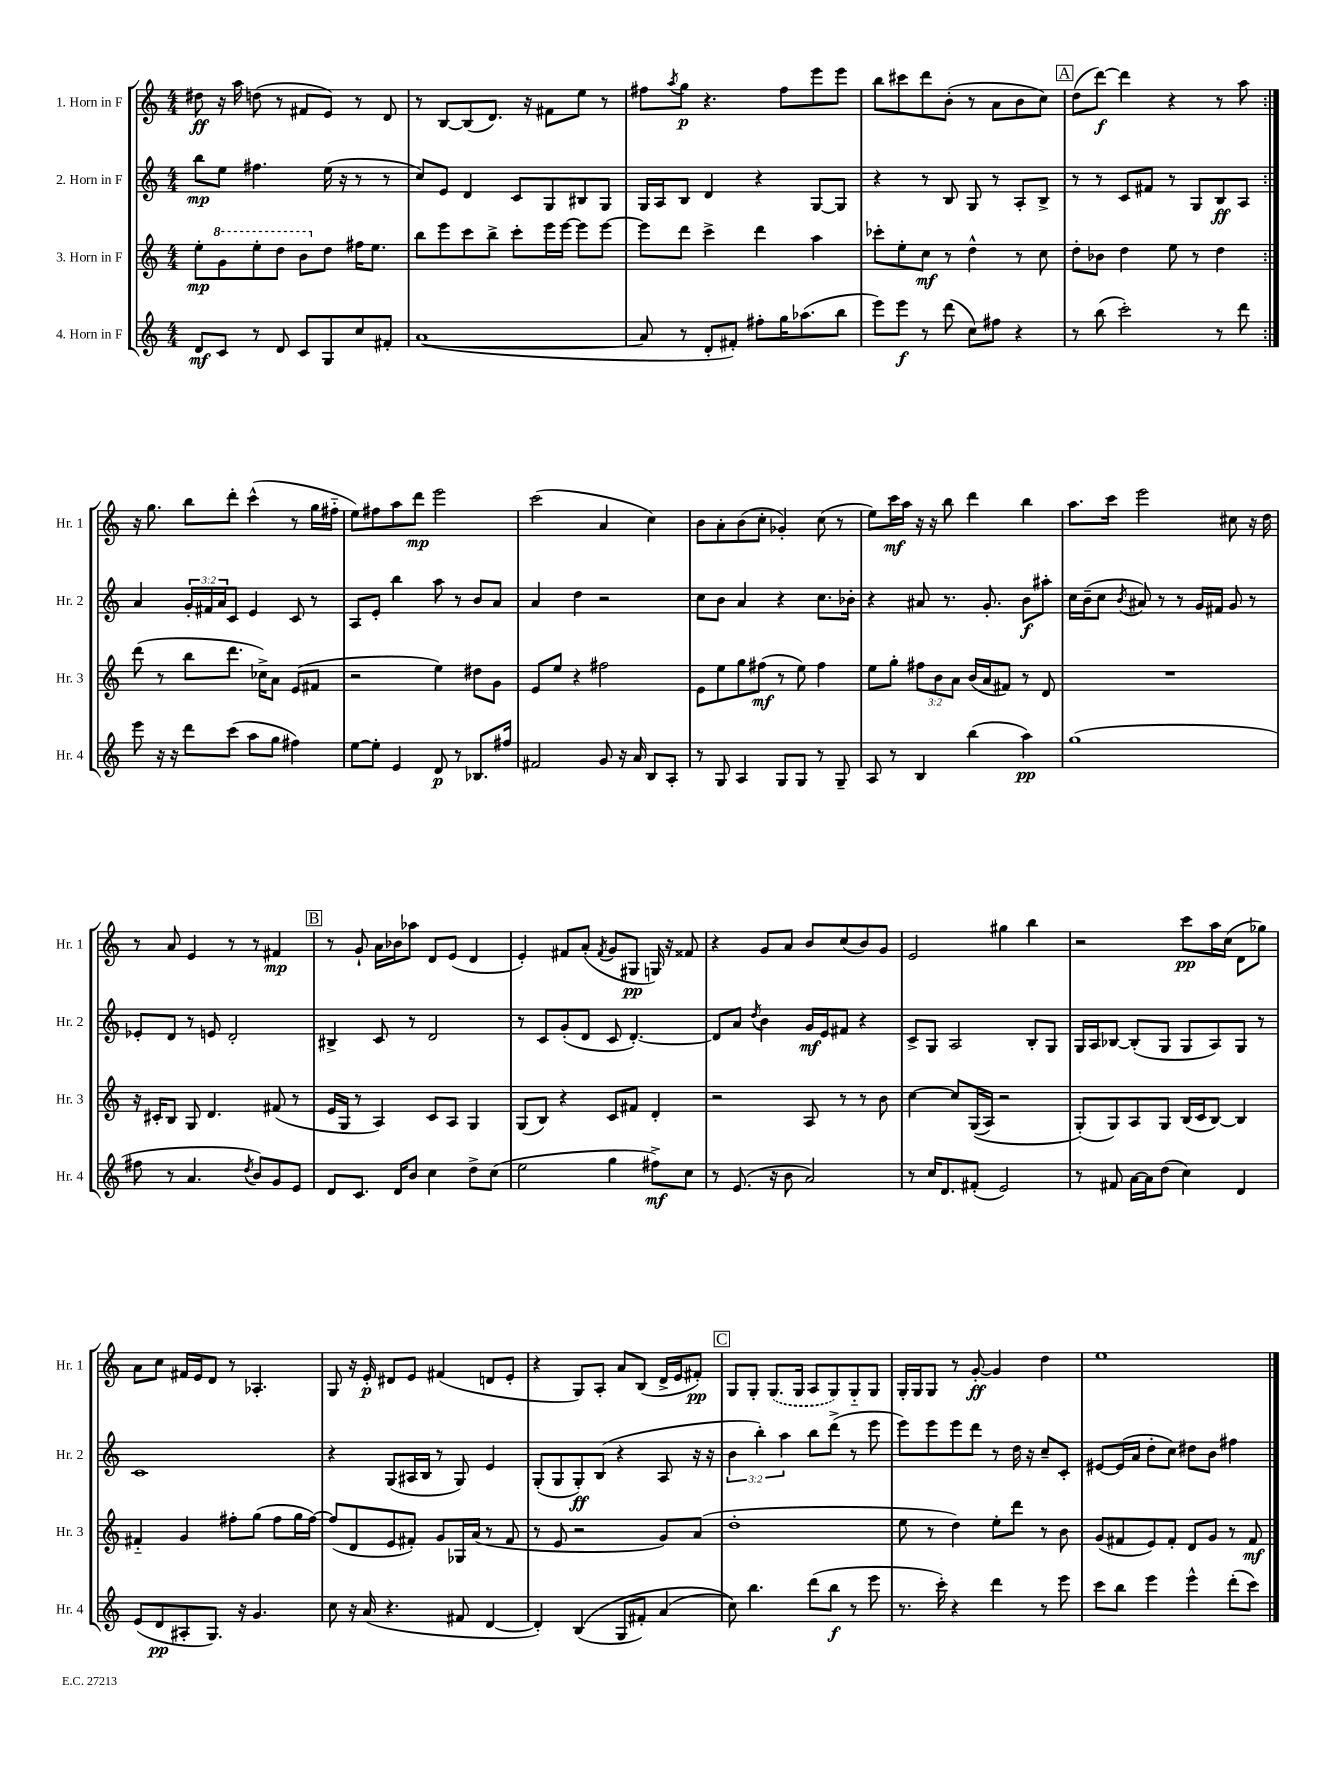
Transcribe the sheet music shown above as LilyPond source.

<<
\new StaffGroup <<
\new Staff = "s0" \with { instrumentName = "1. Horn in F" shortInstrumentName = "Hr. 1" } {
    \clef treble \key c \major \numericTimeSignature \time 4/4
    \repeat volta 2 { dis''8\ff r16 a''16 d''8( r8 fis'8 e'8) r8 d'8 |
    r8 b8~ b8( d'8.) r16 fis'8 e''8 r8 |
    fis''8 \acciaccatura { a''8 } g''8\p r4. fis''8 e'''8 e'''8 |
    b''8 cis'''8 d'''8 b'8-.( r8 a'8 b'8 c''8) |
    \mark \markup { \box "A" } d''8( d'''8~\f) d'''4 r4 r8 a''8 | }
    r16 g''8. b''8 d'''8-. c'''4-^( r8 g''16 fis''16-_ |
    e''8) fis''8 a''8 d'''8\mp e'''2 |
    c'''2( a'4 c''4) |
    b'8 a'8-. b'8( c''8-. ges'4-.) c''8( r8 |
    e''8) c'''16\mf a''16 r16 r16 b''8 d'''4 b''4 |
    a''8. c'''16 e'''2 cis''8 r16 d''16 |
    r8 a'8 e'4 r8 r8 fis'4\mp |
    \mark \markup { \box "B" } r8 g'8-! a'16 bes'16 aes''8 d'8 e'8( d'4 |
    e'4-.) fis'8 a'8-.( \acciaccatura { fis'8 } g'8 gis8\pp g16) r16 fisis'8 |
    r4 g'8 a'8 b'8 c''8( b'8) g'8 |
    e'2 gis''4 b''4 |
    r2 c'''8\pp a''16 c''16( d'8 ges''8) |
    a'8 c''8 fis'16 e'16 d'8 r8 aes4.-. |
    g8 r16 e'16-.\p dis'8 e'8 fis'4( d'8 e'8-. |
    r4 g8) a8-. a'8 b8( d'16-> e'16 fis'8-.\pp) |
    \mark \markup { \box "C" } g8 g8-. \once \slurDashed g8.( g16 a8 g8) g8-_ g8 |
    g16-. g16 g8 r8 g'8~-.\ff g'4 d''4 |
    e''1 \bar "|." |
}
\new Staff = "s1" \with { instrumentName = "2. Horn in F" shortInstrumentName = "Hr. 2" } {
    \clef treble \key c \major \numericTimeSignature \time 4/4 \override Staff.TupletNumber.text = #tuplet-number::calc-fraction-text
    \repeat volta 2 { b''8\mp e''8 fis''4. e''16( r16 r8 r8 |
    c''8) e'8 d'4 c'8 g8 bis8 g8 |
    g16 a16 b8 d'4 r4 g8~ g8 |
    r4 r8 b8 g8 r8 a8-. b8-> |
    \mark \markup { \box "A" } r8 r8 c'8 fis'8 r8 g8 b8\ff a8 | }
    a'4 \tuplet 3/2 { g'16-. fis'16 a'16 } c'8 e'4 c'8 r8 |
    a8 e'8-. b''4 a''8 r8 b'8 a'8 |
    a'4 d''4 r2 |
    c''8 b'8 a'4 r4 c''8. bes'16-. |
    r4 ais'8 r8. g'8.-. b'8\f ais''8-. |
    c''16 b'16--( c''8 \acciaccatura { b'8 } ais'8) r8 r8 g'16 fis'16 g'8 r8 |
    ees'8-. d'8 r8 e'8 d'2-. |
    \mark \markup { \box "B" } bis4-> c'8 r8 d'2 |
    r8 c'8 g'8-.( d'8 c'8 d'4.~-.) |
    d'8 a'8 \acciaccatura { d''8 } b'4 g'16\mf e'16 fis'8 r4 |
    c'8-> g8 a2 b8-. g8 |
    g16 a16 bes8~ bes8-.( g8 g8 a8) g8 r8 |
    c'1 |
    r4 g8( ais16 b16 r8 g8) e'4 |
    g8-.( g8 g8-.\ff) b8( r4 a8 r16 r16 |
    \mark \markup { \box "C" } \tuplet 3/2 { b'4 b''4-.) a''4 } b''8 d'''8->( r8 e'''8 |
    e'''8) e'''8 e'''8 d'''8 r8 d''16 r16 c''8-- c'8-. |
    eis'8~ eis'16( a'16 d''8-. c''8) dis''8 b'8 fis''4 \bar "|." |
}
\new Staff = "s2" \with { instrumentName = "3. Horn in F" shortInstrumentName = "Hr. 3" } {
    \clef treble \key c \major \numericTimeSignature \time 4/4 \override Staff.TupletNumber.text = #tuplet-number::calc-fraction-text
    \repeat volta 2 { e''8-.\mp \ottava #1 g''8 e'''8-. d'''8 b''8 \ottava #0 d''8 fis''16 e''8. |
    b''8 e'''8 c'''8 b''8-> c'''8-. e'''16 e'''16~ e'''8 e'''8~ |
    e'''8 d'''8 c'''4-> d'''4 a''4 |
    ces'''8-. e''8-. c''8\mf r8 d''4-^ r8 c''8 |
    \mark \markup { \box "A" } d''8-. bes'8 d''4 e''8 r8 d''4 | }
    d'''8( r8 b''8 d'''8. ces''16->) a'8 e'8( fis'8 |
    r2 e''4) dis''8 g'8 |
    e'8 e''8 r4 fis''2 |
    e'8 e''8 g''8 fis''8\mf( r8 e''8) fis''4 |
    e''8 g''8-. \tuplet 3/2 { fis''8 b'8 a'8 } b'16( a'16 fis'8) r8 d'8 |
    R1 |
    r16 cis'16-. b8 g8 d'4. fis'8( r8 |
    \mark \markup { \box "B" } e'16 g16 r8 a4) c'8 a8 g4 |
    g8( b8) r4 c'8 fis'8 d'4-. |
    r2 a8 r8 r8 b'8 |
    c''4~ c''8 g16(\( a16) r2 |
    g8-.(\) g8) a8 g8 b16( c'16 b8~) b4 |
    fis'4-_ g'4 fis''8-. g''8( fis''8 g''16 fis''16~) |
    fis''8( d'8 e'8 fis'8-.) g'8 ges16 a'16( r8 fis'8 |
    r8 e'8 r2 g'8) a'8( |
    \mark \markup { \box "C" } d''1-. |
    e''8 r8 d''4) e''8-. d'''8 r8 b'8 |
    g'8( fis'8 e'8) fis'8-. d'8 g'8 r8 fis'8\mf \bar "|." |
}
\new Staff = "s3" \with { instrumentName = "4. Horn in F" shortInstrumentName = "Hr. 4" } {
    \clef treble \key c \major \numericTimeSignature \time 4/4
    \repeat volta 2 { d'8\mf c'8 r8 d'8 c'8 g8 c''8 fis'8-. |
    a'1~( |
    a'8 r8 d'8-. fis'8-.) fis''8-. g''16 aes''8.( b''8 |
    e'''8) e'''8\f r8 d'''8( c''8) fis''8 r4 |
    \mark \markup { \box "A" } r8 b''8( c'''2-.) r8 d'''8 | }
    e'''8 r16 r16 d'''8 c'''8( a''8 g''8 fis''4) |
    e''8~ e''8-. e'4 d'8\p r8 bes8. fis''16 |
    fis'2 g'8 r16 a'16 b8 a8-. |
    r8 g8 a4 g8 g8 r8 g8-- |
    a8 r8 b4 b''4( a''4\pp) |
    g''1( |
    fis''8 r8 a'4. \acciaccatura { d''8 } b'8) g'8 e'8 |
    \mark \markup { \box "B" } d'8 c'8. d'16 b'8 c''4 d''8-> c''8( |
    e''2 g''4 fis''8->\mf) c''8 |
    r8 e'8.( r16 b'8 a'2) |
    r8 c''16 d'8. fis'8-.( e'2) |
    r8 fis'8 a'16~ a'16 d''8( c''4) d'4 |
    e'8( d'8\pp ais8-. g8.) r16 g'4. |
    c''8 r16 a'16( r4. fis'8 d'4~ |
    d'4-.) b4(\( g8 fis'8-.) a'4( |
    \mark \markup { \box "C" } c''8)\) b''4. d'''8( b''8\f r8 e'''8 |
    r8. c'''16-.) r4 d'''4 r8 e'''8 |
    c'''8 b''8 e'''4 e'''4-^ d'''8-.( c'''8) \bar "|." |
}
>>
>>
\layout { \context { \Score \remove "Bar_number_engraver" } }
